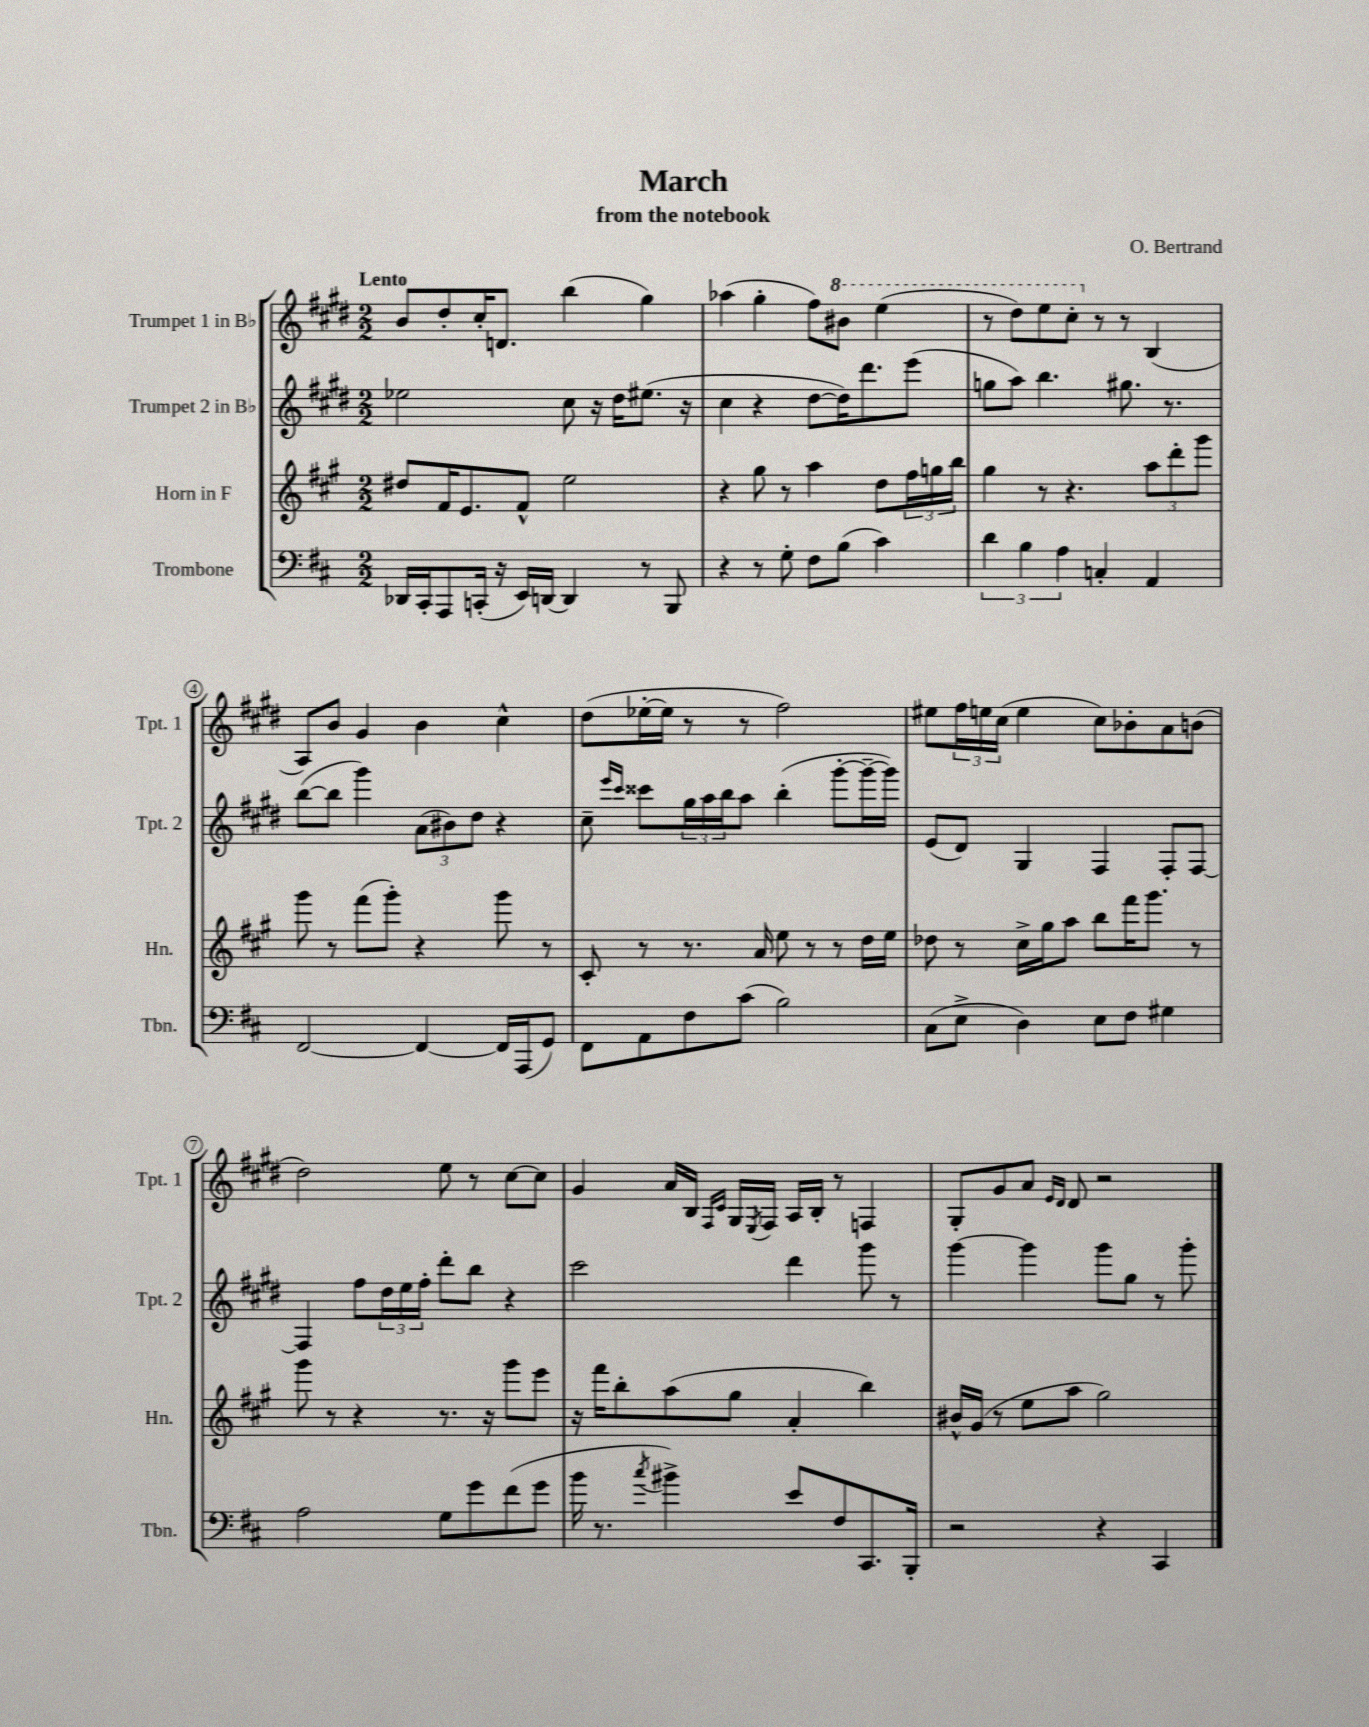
\header { title = "March" composer = "O. Bertrand" subtitle = "from the notebook" }
<<
\new StaffGroup <<
\new Staff = "s0" \with { instrumentName = "Trumpet 1 in Bb" shortInstrumentName = "Tpt. 1" } {
    \clef treble \key e \major \numericTimeSignature \time 2/2 \tempo "Lento"
    b'8 dis''8-. cis''16-. d'8. b''4( gis''4) |
    aes''4( gis''4-. fis''8) \ottava #1 bis''8 e'''4( |
    r8 dis'''8) e'''8 cis'''8-. \ottava #0 r8 r8 b4( |
    a8) b'8 gis'4 b'4 cis''4-^ |
    dis''8( ees''16~-. ees''16 r8 r8 fis''2) |
    eis''8 \tuplet 3/2 { fis''16 e''16 cis''16( } e''4 cis''8) bes'8-. a'8 b'8( |
    dis''2) e''8 r8 cis''8~ cis''8 |
    gis'4 a'16 b16 \grace { fis16 cis'16 } gis16 \acciaccatura { e8 } fis16 a16 b16-. r8 f4 |
    gis8-. gis'8 a'8 \grace { e'16 dis'16 } dis'8 r2 \bar "|." |
}
\new Staff = "s1" \with { instrumentName = "Trumpet 2 in Bb" shortInstrumentName = "Tpt. 2" } {
    \clef treble \key e \major \numericTimeSignature \time 2/2
    ees''2 cis''8 r16 dis''16 eis''8.( r16 |
    cis''4 r4 dis''8~ dis''16) dis'''8. e'''8( |
    g''8 a''8) b''4. gis''8. r8. |
    b''8~( b''8 gis'''4) \tuplet 3/2 { a'8( bis'8) dis''8 } r4 |
    cis''8-- \grace { e'''16 cis'''16 } cisis'''8 \tuplet 3/2 { gis''16 a''16 b''16 } a''8 b''4-.( gis'''8~-. gis'''16~-- gis'''16) |
    e'8( dis'8) gis4 fis4 fis8-. fis8~ |
    fis4 fis''8 \tuplet 3/2 { dis''16 e''16 fis''16-. } dis'''8-. b''8 r4 |
    cis'''2 dis'''4 gis'''8 r8 |
    gis'''4~ gis'''4 gis'''8 gis''8 r8 gis'''8-. \bar "|." |
}
\new Staff = "s2" \with { instrumentName = "Horn in F" shortInstrumentName = "Hn." } {
    \clef treble \key a \major \numericTimeSignature \time 2/2
    dis''8 fis'16 e'8. fis'8-^ e''2 |
    r4 gis''8 r8 a''4 d''8 \tuplet 3/2 { fis''16 g''16 b''16 } |
    gis''4 r8 r4. \tuplet 3/2 { a''8 d'''8-. gis'''8 } |
    gis'''8 r8 fis'''8( gis'''8-.) r4 gis'''8 r8 |
    cis'8-. r8 r8. a'16 e''8 r8 r8 d''16 e''16 |
    des''8 r8 cis''16-> gis''16 a''8 b''8 fis'''16 gis'''8. r8 |
    gis'''8 r8 r4 r8. r16 gis'''8 e'''8 |
    r16 fis'''16 b''8-. a''8( gis''8 a'4-. b''4) |
    bis'16-^ gis'16( r8 e''8 a''8 gis''2) \bar "|." |
}
\new Staff = "s3" \with { instrumentName = "Trombone" shortInstrumentName = "Tbn." } {
    \clef bass \key d \major \numericTimeSignature \time 2/2
    des,16 cis,16-. a,,8 c,16-.( r16 e,16) d,16~ d,4 r8 b,,8 |
    r4 r8 g8-. fis8 b8( cis'4) |
    \tuplet 3/2 { d'4 b4 a4 } c4-. a,4 |
    fis,2~ fis,4~ fis,16 a,,16( g,8) |
    fis,8 a,8 fis8 cis'8( b2) |
    cis8( e8-> d4) e8 fis8 gis4 |
    a2 g8 g'8 fis'8( g'8 |
    b'16 r8. \acciaccatura { cis''8 } bis'4->) e'8 fis8 cis,8. b,,16-. |
    r2 r4 cis,4 \bar "|." |
}
>>
>>
\layout { \context { \Score \override BarNumber.stencil = #(make-stencil-circler 0.1 0.3 ly:text-interface::print) } }
